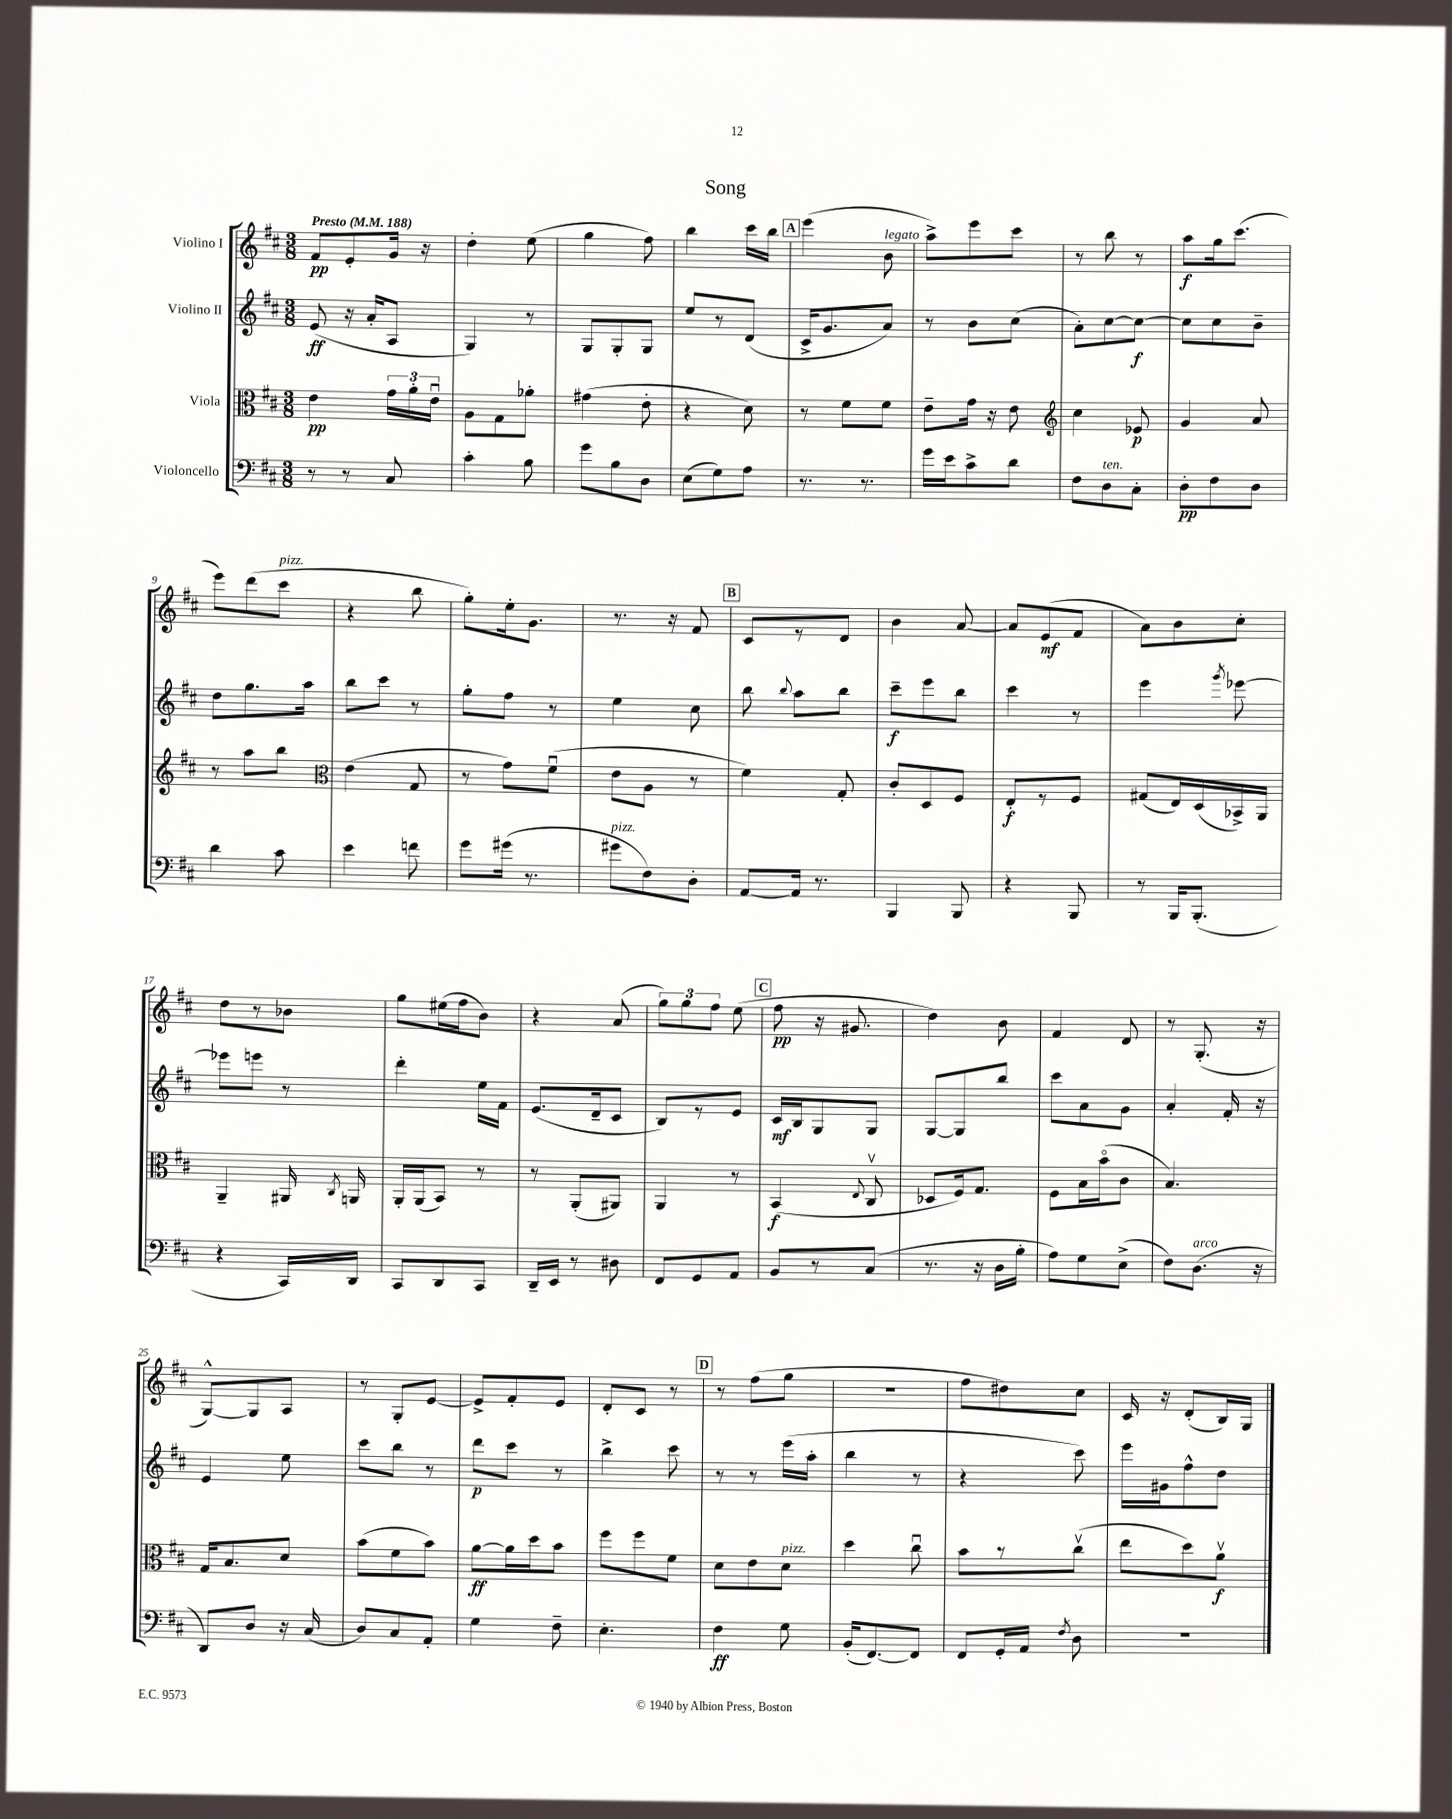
\header { title = "Song" }
<<
\new StaffGroup <<
\new Staff = "s0" \with { instrumentName = "Violino I" } {
    \clef treble \key d \major \numericTimeSignature \time 3/8 \tempo "Presto" 4 = 188
    \autoBeamOff fis'8[\pp e'8-. g'16] r16 |
    d''4-. e''8( |
    g''4 fis''8) |
    b''4 cis'''16[ b''16] |
    \mark \markup { \box "A" } e'''4( b'8^\markup { \italic "legato" } |
    a''8[->) e'''8 cis'''8] |
    r8 b''8 r8 |
    a''8[\f g''16 cis'''8.]( |
    e'''8[) d'''8( cis'''8]^\markup { \italic "pizz." } |
    r4 b''8 |
    g''8[-.) e''16-. g'8.] |
    r8. r16 fis'8 |
    \mark \markup { \box "B" } cis'8[ r8 d'8] |
    b'4 a'8~ |
    a'8[ e'8\mf( fis'8] |
    a'8[) b'8 cis''8]-. |
    d''8[ r8 bes'8] |
    g''8[ eis''16( fis''16 b'8]) |
    r4 a'8( |
    \tuplet 3/2 { g''8[) g''8 fis''8] } e''8( |
    \mark \markup { \box "C" } fis''8\pp r16 gis'8. |
    d''4) b'8 |
    fis'4 d'8 |
    r8 g8.-.( r16 |
    g8[~-^) g8 a8] |
    r8 g8[-. e'8]~ |
    e'8[-> fis'8-. e'8] |
    d'8[-. cis'8] r8 |
    \mark \markup { \box "D" } r8 fis''8[( g''8] |
    R4. |
    fis''8[ dis''8) cis''8] |
    cis'16 r16 d'8[-.( b16) g16] \bar "|." |
}
\new Staff = "s1" \with { instrumentName = "Violino II" } {
    \clef treble \key d \major \numericTimeSignature \time 3/8
    \autoBeamOff e'8\ff( r16 a'16[-. a8] |
    g4) r8 |
    g8[ g8-. g8] |
    e''8[ r8 d'8]( |
    \mark \markup { \box "A" } cis'16[-> g'8. a'8]) |
    r8 b'8[ cis''8]( |
    a'8[-.) cis''8~ cis''8]~\f |
    cis''8[ cis''8 b'8]-- |
    d''8[ g''8. a''16] |
    b''8[ cis'''8] r8 |
    g''8[-. fis''8] r8 |
    e''4 cis''8 |
    \mark \markup { \box "B" } b''8 \appoggiatura { b''8 } a''8[ b''8] |
    cis'''8[--\f e'''8 b''8] |
    cis'''4 r8 |
    e'''4 \acciaccatura { g'''8 } ees'''8~ |
    ees'''8[ e'''8] r8 |
    d'''4-. e''16[ fis'16] |
    e'8.[( d'16-- cis'8] |
    b8[) r8 e'8] |
    \mark \markup { \box "C" } cis'16[\mf b16 g8 g8] |
    g8[~ g8 b''8] |
    cis'''8[ a'8 g'8] |
    a'4-. fis'16-. r16 |
    e'4 e''8 |
    cis'''8[ b''8] r8 |
    d'''8[\p cis'''8] r8 |
    b''4-> cis'''8 |
    \mark \markup { \box "D" } r8 r8 e'''16[( a''16]-. |
    b''4 r8 |
    r4 cis'''8) |
    e'''16[ gis'16 fis''8-^ d''8] \bar "|." |
}
\new Staff = "s2" \with { instrumentName = "Viola" } {
    \clef alto \key d \major \numericTimeSignature \time 3/8
    \autoBeamOff e'4\pp \tuplet 3/2 { g'16[ a'16-. e'16]\downbow } |
    a8[ g8 aes'8]-. |
    gis'4( e'8-. |
    r4 d'8) |
    \mark \markup { \box "A" } r8 fis'8[ fis'8] |
    e'8[-- g'16] r16 e'8 |
    \clef treble cis''4 ees'8\p |
    g'4 a'8 |
    r8 a''8[ b''8] |
    \clef alto e'4( g8 |
    r8 g'8[) fis'8]\downbow( |
    e'8[ a8] r8 |
    \mark \markup { \box "B" } fis'4) g8-. |
    cis'8[-. d8 fis8] |
    e8[-.\f r8 fis8] |
    gis8[( e16) d16( bes,16->) a,16] |
    a,4-- ais,16 \acciaccatura { cis8 } a,16 |
    a,16[-. a,16( b,8]) r8 |
    r8 a,8[-.( ais,8]) |
    a,4 r8 |
    \mark \markup { \box "C" } b,4\f( \appoggiatura { e8 } cis8\upbow |
    des8[ fis16) g8.] |
    fis8[ b16 b'16\flageolet( cis'8] |
    b4.) |
    g16[ b8. d'8] |
    b'8[( fis'8 b'8]) |
    a'8[~\ff a'16 d''16 b'8] |
    fis''8[ fis''8 fis'8] |
    \mark \markup { \box "D" } d'8[ e'8 d'8]^\markup { \italic "pizz." } |
    d''4 cis''8\downbow |
    b'8[ r8 cis''8]\upbow( |
    e''8[ d''8) a'8]\upbow\f \bar "|." |
}
\new Staff = "s3" \with { instrumentName = "Violoncello" } {
    \clef bass \key d \major \numericTimeSignature \time 3/8
    \autoBeamOff r8 r8 cis8 |
    cis'4-. b8 |
    g'8[ b8 d8] |
    e8[( g8) a8] |
    \mark \markup { \box "A" } r8. r8. |
    g'16[ e'16 cis'8-> d'8] |
    fis8[ d8^\markup { \italic "ten." } cis8]-. |
    d8[-.\pp fis8 d8] |
    d'4 cis'8 |
    e'4 f'8 |
    g'8[ gis'16]( r8. |
    gis'8[^\markup { \italic "pizz." } fis8) d8]-. |
    \mark \markup { \box "B" } a,8[~ a,16] r8. |
    b,,4 b,,8 |
    r4 b,,8 |
    r8 b,,16[ b,,8.]-.( |
    r4 cis,16[) d,16] |
    cis,8[ d,8 cis,8] |
    d,16[-- e,16] r8 dis8 |
    fis,8[ g,8 a,8] |
    \mark \markup { \box "C" } b,8[ r8 cis8]( |
    r8. r16 d16[ b16]-. |
    a8[) g8 e8]->( |
    fis8[) d8.]^\markup { \italic "arco" }( r16 |
    d,8[) d8] r16 cis16( |
    d8[) cis8 a,8]-. |
    g4 fis8-- |
    e4.-. |
    \mark \markup { \box "D" } fis4\ff g8 |
    b,16[-.( fis,8.~) fis,8] |
    fis,8[ g,16-. a,16] \acciaccatura { fis8 } d8 |
    R4. \bar "|." |
}
>>
>>
